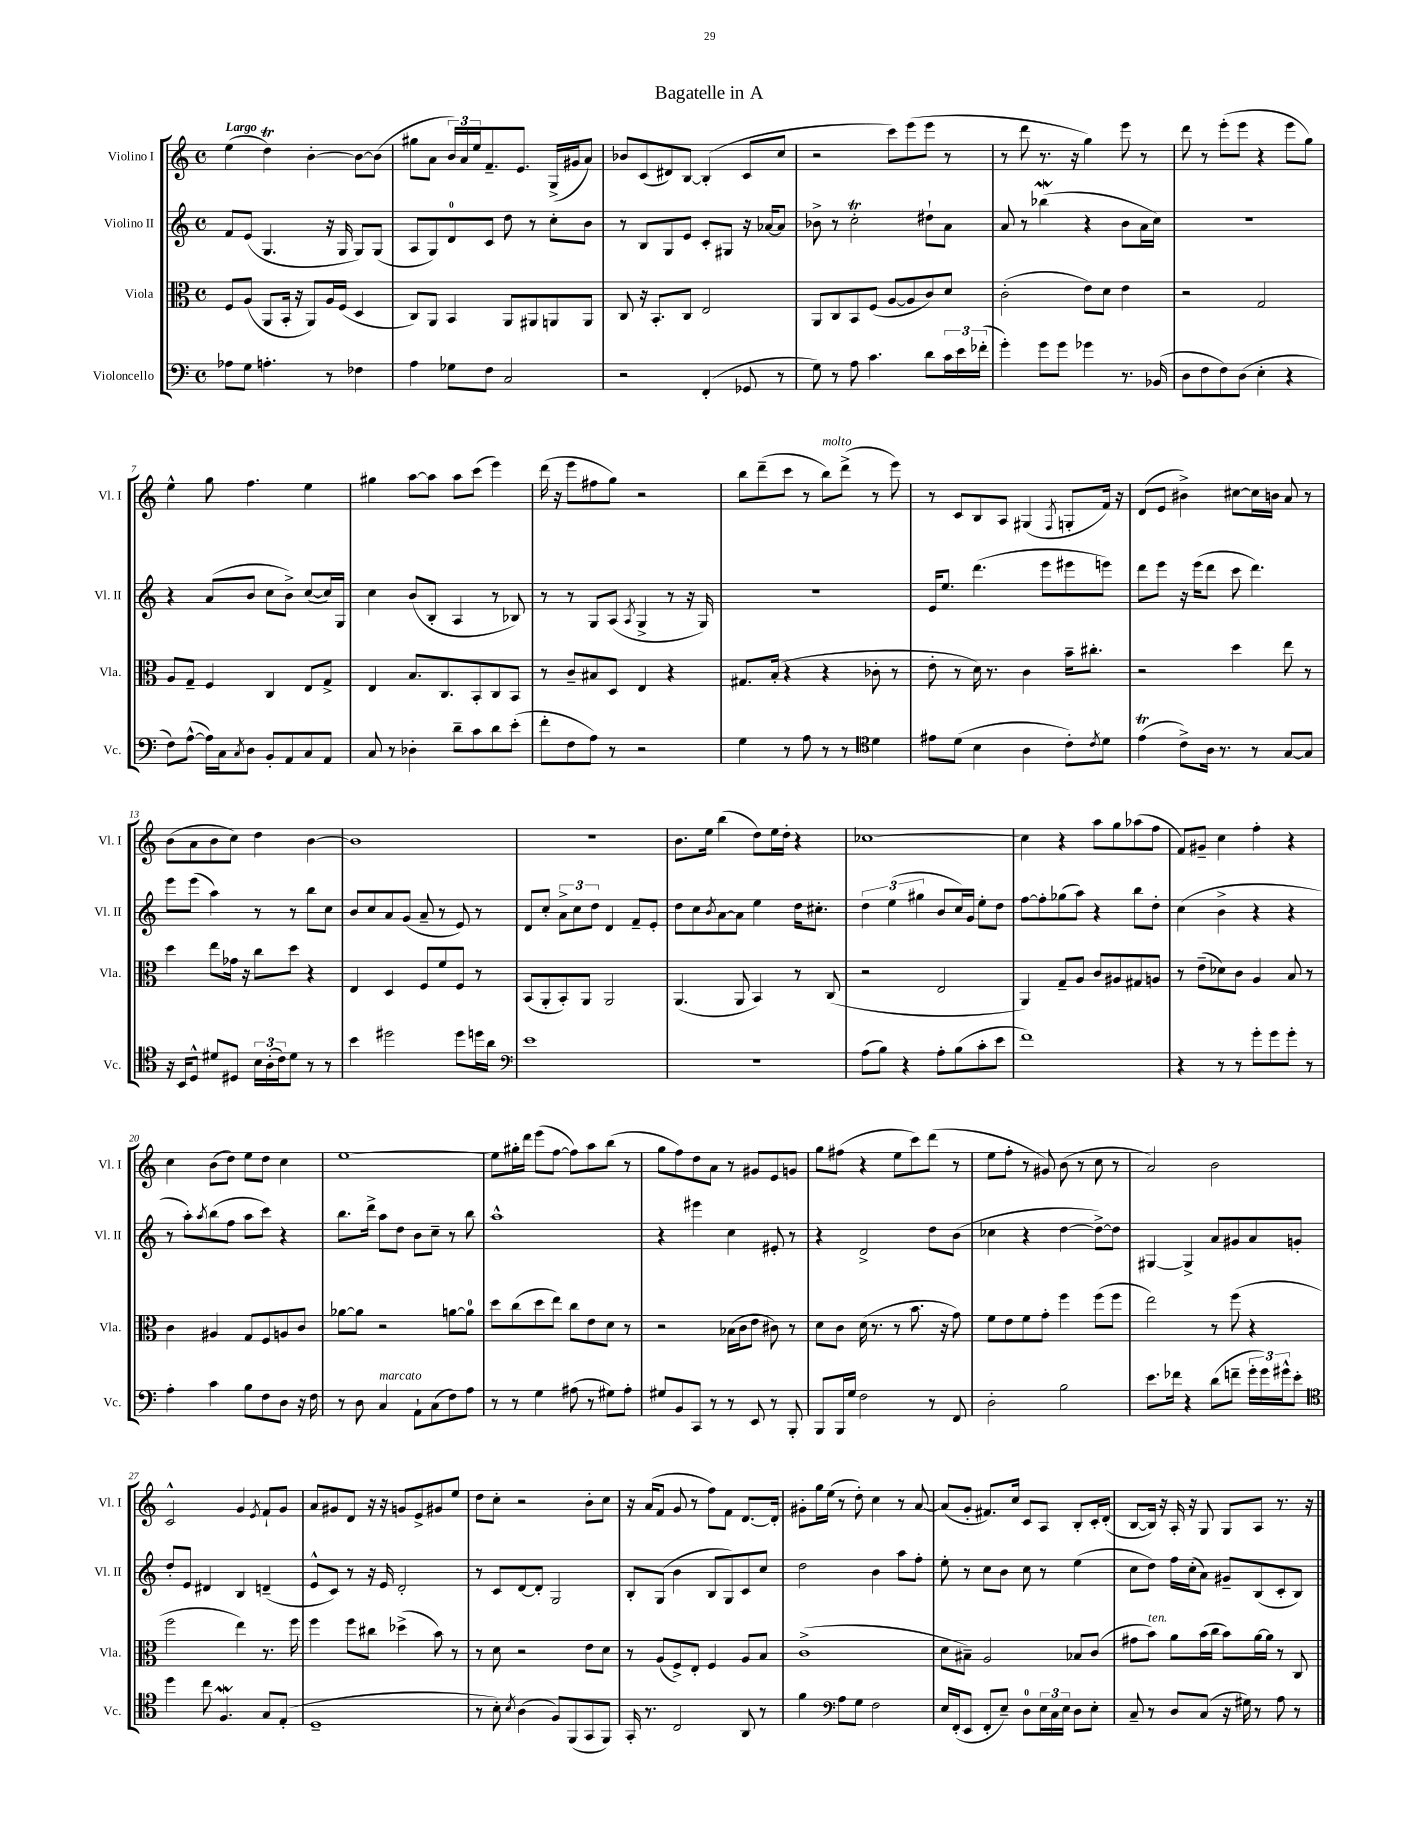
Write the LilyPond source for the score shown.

\header { title = "Bagatelle in A" }
<<
\new StaffGroup <<
\new Staff = "s0" \with { instrumentName = "Violino I" shortInstrumentName = "Vl. I" } {
    \clef treble \key c \major \defaultTimeSignature \time 4/4 \tempo "Largo"
    e''4( d''4\trill) b'4~-. b'8~ b'8( |
    gis''8 a'8 \tuplet 3/2 { b'16) a'16 e''16 } f'8.-- e'8. g16->( gis'16 a'8) |
    bes'8 c'8( dis'8) b8~ b4-.( c'8 c''8 |
    r2 c'''8) e'''8( e'''8 r8 |
    r8 d'''8 r8. r16 g''4) e'''8 r8 |
    d'''8 r8 e'''8-.( e'''8 r4 e'''8 g''8) |
    e''4-^ g''8 f''4. e''4 |
    gis''4 a''8~ a''8 a''8 c'''8( e'''4) |
    d'''16( r16 e'''8 fis''8 g''8) r2 |
    b''8 d'''8--( c'''8 r8 b''8^\markup { \italic "molto" }) d'''8->( r8 e'''8) |
    r8 c'8 b8 a8 gis4( \acciaccatura { f8 } g8-. f'16) r16 |
    d'8( e'8 bis'4->) cis''8~ cis''16 b'16 a'8 r8 |
    b'8( a'8 b'8 c''8) d''4 b'4~ |
    b'1 |
    R1 |
    b'8. e''16 b''4( d''8) e''16 d''16-. r4 |
    ces''1~ |
    ces''4 r4 a''8 g''8 aes''8( f''8 |
    f'8) gis'8-- c''4 f''4-. r4 |
    c''4 b'8( d''8) e''8 d''8 c''4 |
    e''1~ |
    e''8 gis''16-. d'''16 e'''8( f''8~ f''8) a''8 b''8( r8 |
    g''8 f''8) d''8 a'8 r8 gis'8 e'8 g'8 |
    g''8 fis''8( r4 e''8 c'''8) d'''8( r8 |
    e''8 f''8-. r8 gis'8) b'8( r8 c''8 r8 |
    a'2) b'2 |
    c'2-^ g'4 \acciaccatura { e'8 } f'8-! g'8 |
    a'8 gis'8 d'8 r16 r16 g'8 e'8-> gis'8 e''8 |
    d''8 c''8-. r2 b'8-. c''8 |
    r16 a'16( f'8 g'8 r8 f''8) f'8 d'8.~ d'16-. |
    gis'8-. g''16 e''16( r8 d''8-.) c''4 r8 a'8~ |
    a'8( g'8-. fis'8.) c''16 c'8 a8 b8-. c'16-. d'16-.( |
    b8~ b16) r16 a16-. r16 g8 g8 a8 r8. r16 \bar "|." |
}
\new Staff = "s1" \with { instrumentName = "Violino II" shortInstrumentName = "Vl. II" } {
    \clef treble \key c \major \defaultTimeSignature \time 4/4
    f'8 e'8( g4. r16 g16 g8) g8( |
    a8 g8) d'8-0 c'8 d''8 r8 c''8-. b'8 |
    r8 b8 g8 e'8 c'8-. gis8 r16 aes'16~ aes'8 |
    bes'8-> r8 c''2-.\trill dis''8-! a'8 |
    a'8 r8 bes''4\mordent( r4 b'8 a'16 c''16) |
    R1 |
    r4 a'8( b'8 c''8 b'8->) c''8~( c''16) g16 |
    c''4 b'8( b8-. a4 r8 bes8) |
    r8 r8 g8 a8( \acciaccatura { a8 } g4-> r8 r16 g16) |
    R1 |
    e'16 e''8. d'''4.( e'''8 eis'''8 e'''8) |
    d'''8 e'''8 r16 e'''16( d'''8 c'''8 d'''4.) |
    e'''8 e'''8( a''4) r8 r8 b''8 c''8 |
    b'8 c''8 a'8 g'8( a'8-- r8 e'8) r8 |
    d'8 c''8-. \tuplet 3/2 { a'8-> c''8 d''8 } d'4 f'8-- e'8-. |
    d''8 c''8 \acciaccatura { b'8 } a'8~ a'8 e''4 d''16 cis''8.-. |
    \tuplet 3/2 { d''4 e''4( gis''4 } b'8 c''16) g'16 e''8-. d''8 |
    f''8~ f''8-. ges''8( a''8) r4 b''8 d''8-. |
    c''4( b'4-> r4 r4 |
    r8 a''8-.) \acciaccatura { a''8 } b''8( f''8 a''8 c'''8) r4 |
    b''8. d'''16-> a''8 d''8 b'8 c''8-- r8 b''8 |
    a''1-^ |
    r4 eis'''4 c''4 eis'8-. r8 |
    r4 d'2-> d''8 b'8( |
    ces''4 r4 d''4~ d''8~->) d''8 |
    gis4~ gis4-> a'8 gis'8 a'8 g'8-. |
    d''8-. e'8 dis'4 b4 d'4--( |
    e'8-^ c'8) r8 r16 e'16 d'2-. |
    r8 c'8 d'8~ d'8-. g2 |
    b8-. g8( b'4 b8 g8) c'8 c''8 |
    d''2 b'4 a''8 f''8-. |
    e''8-. r8 c''8 b'8 c''8 r8 e''4( |
    c''8 d''8) f''16 c''16-.( a'8) gis'8-- b8( c'8-. b8) \bar "|." |
}
\new Staff = "s2" \with { instrumentName = "Viola" shortInstrumentName = "Vla." } {
    \clef alto \key c \major \defaultTimeSignature \time 4/4
    f8 a8( a,8 b,16-. r16 a,8) a16 f16( d4 |
    c8) a,8 b,4 a,8 ais,8 a,8 a,8 |
    c8 r16 b,8.-. c8 e2 |
    a,8 c8 b,8 f8( a8~ a8 c'8) d'8 |
    c'2-.( e'8) d'8 e'4 |
    r2 g2 |
    a8 g8-- f4 c4 e8 g8-> |
    e4 b8. c8. b,8-. c8 b,8 |
    r8 c'8-- bis8 d8 e4 r4 |
    gis8. b16-.( r4 r4 ces'8-. r8 |
    e'8-. r8 d'16) r8. c'4 b'16-- cis''8.-. |
    r2 d''4 e''8 r8 |
    d''4 e''8 ges'16 r16 c''8 d''8 r4 |
    e4 d4 f8 f'8 f8 r8 |
    b,8( a,8-. b,8-.) a,8 a,2 |
    a,4.( a,8 b,4) r8 c8( |
    r2 e2 |
    a,4) g8-- a8 c'8 ais8 gis8 a8 |
    r8 e'8--( des'8) c'8 a4 b8 r8 |
    c'4 ais4 g8 f8 a8 c'8 |
    aes'8~ aes'8 r2 a'8~ a'8-0 |
    d''8 c''8( d''8 e''8) c''8 e'8 d'8 r8 |
    r2 bes16( c'16 e'8 cis'8) r8 |
    d'8 c'8 d'16( r8. r8 b'8. r16 g'8) |
    f'8 e'8 f'8 g'8-. f''4 f''8( f''8 |
    e''2) r8 f''8( r4 |
    f''2 e''4) r8. f''16 |
    f''4 f''8 cis''8 des''4->( b'8) r8 |
    r8 d'8 r2 e'8 d'8 |
    r8 a8( f8->) e8-. f4 a8 b8 |
    c'1->( |
    d'8 bis8--) a2 bes8 c'8( |
    gis'8 b'8^\markup { \italic "ten." }) a'8 b'16( c''16 b'8) a'16~ a'16 r8 c8 \bar "|." |
}
\new Staff = "s3" \with { instrumentName = "Violoncello" shortInstrumentName = "Vc." } {
    \clef bass \key c \major \defaultTimeSignature \time 4/4
    aes8 g8 a4.-. r8 fes4 |
    a4 ges8 f8 c2 |
    r2 f,4-.( ges,8 r8 |
    g8) r8 a8 c'4. d'8 \tuplet 3/2 { c'16 e'16 fes'16-.( } |
    g'4-.) g'8 g'8 ges'4 r8. bes,16( |
    d8 f8 f8) d8( e4-. r4 |
    f8) a8~-^( a16) c16 \acciaccatura { c8 } d8 b,8-. a,8 c8 a,8 |
    c8 r8 des4-. d'8-- c'8 d'8 e'8-.( |
    f'8-. f8 a8) r8 r2 |
    g4 r8 a8 r8 r8 \clef tenor d'4 |
    eis'8 d'8( b4 a4 c'8-.) \acciaccatura { c'8 } d'8 |
    e'4\trill( c'8->) a16 r8. r8 g8~ g8 |
    r16 b,16 d8-^ dis'8 dis8 \tuplet 3/2 { b16 a16-.( c'16) } dis'8 r8 r8 |
    b'4 dis''2 dis''8 d''16 a'16 |
    \clef bass e'1 |
    R1 |
    a8( b8) r4 a8-. b8( c'8-. e'8 |
    f'1) |
    r4 r8 r8 g'8-. g'8 g'8-. r8 |
    a4-. c'4 b8 f8 d8 r16 f16 |
    r8 d8 c4^\markup { \italic "marcato" } a,8-! c8( f8) a8 |
    r8 r8 g4 ais8( r8 gis8) ais8-. |
    gis8 b,8 c,8 r8 r8 e,8 r8 b,,8-. |
    b,,8 b,,16 g16 f2 r8 f,8 |
    d2-. b2 |
    e'8. fes'16 r4 d'8( f'8-- \tuplet 3/2 { g'16-. g'16) gis'16-^ } e'8-. |
    \clef tenor d''4 c''8 f4.\mordent g8 e8-.( |
    d1-- |
    r8 b8-.) \acciaccatura { b8 } a4( f8) f,8( g,8 f,8) |
    g,16-. r8. c2 a,8 r8 |
    f'4 \clef bass a8 g8 f2 |
    e16 f,16-.( e,8 f,8-. e8--) d8-0 \tuplet 3/2 { e16 c16 e16 } d8 e8-. |
    c8-- r8 d8 c8( r16 gis16) r8 a8 r8 \bar "|." |
}
>>
>>
